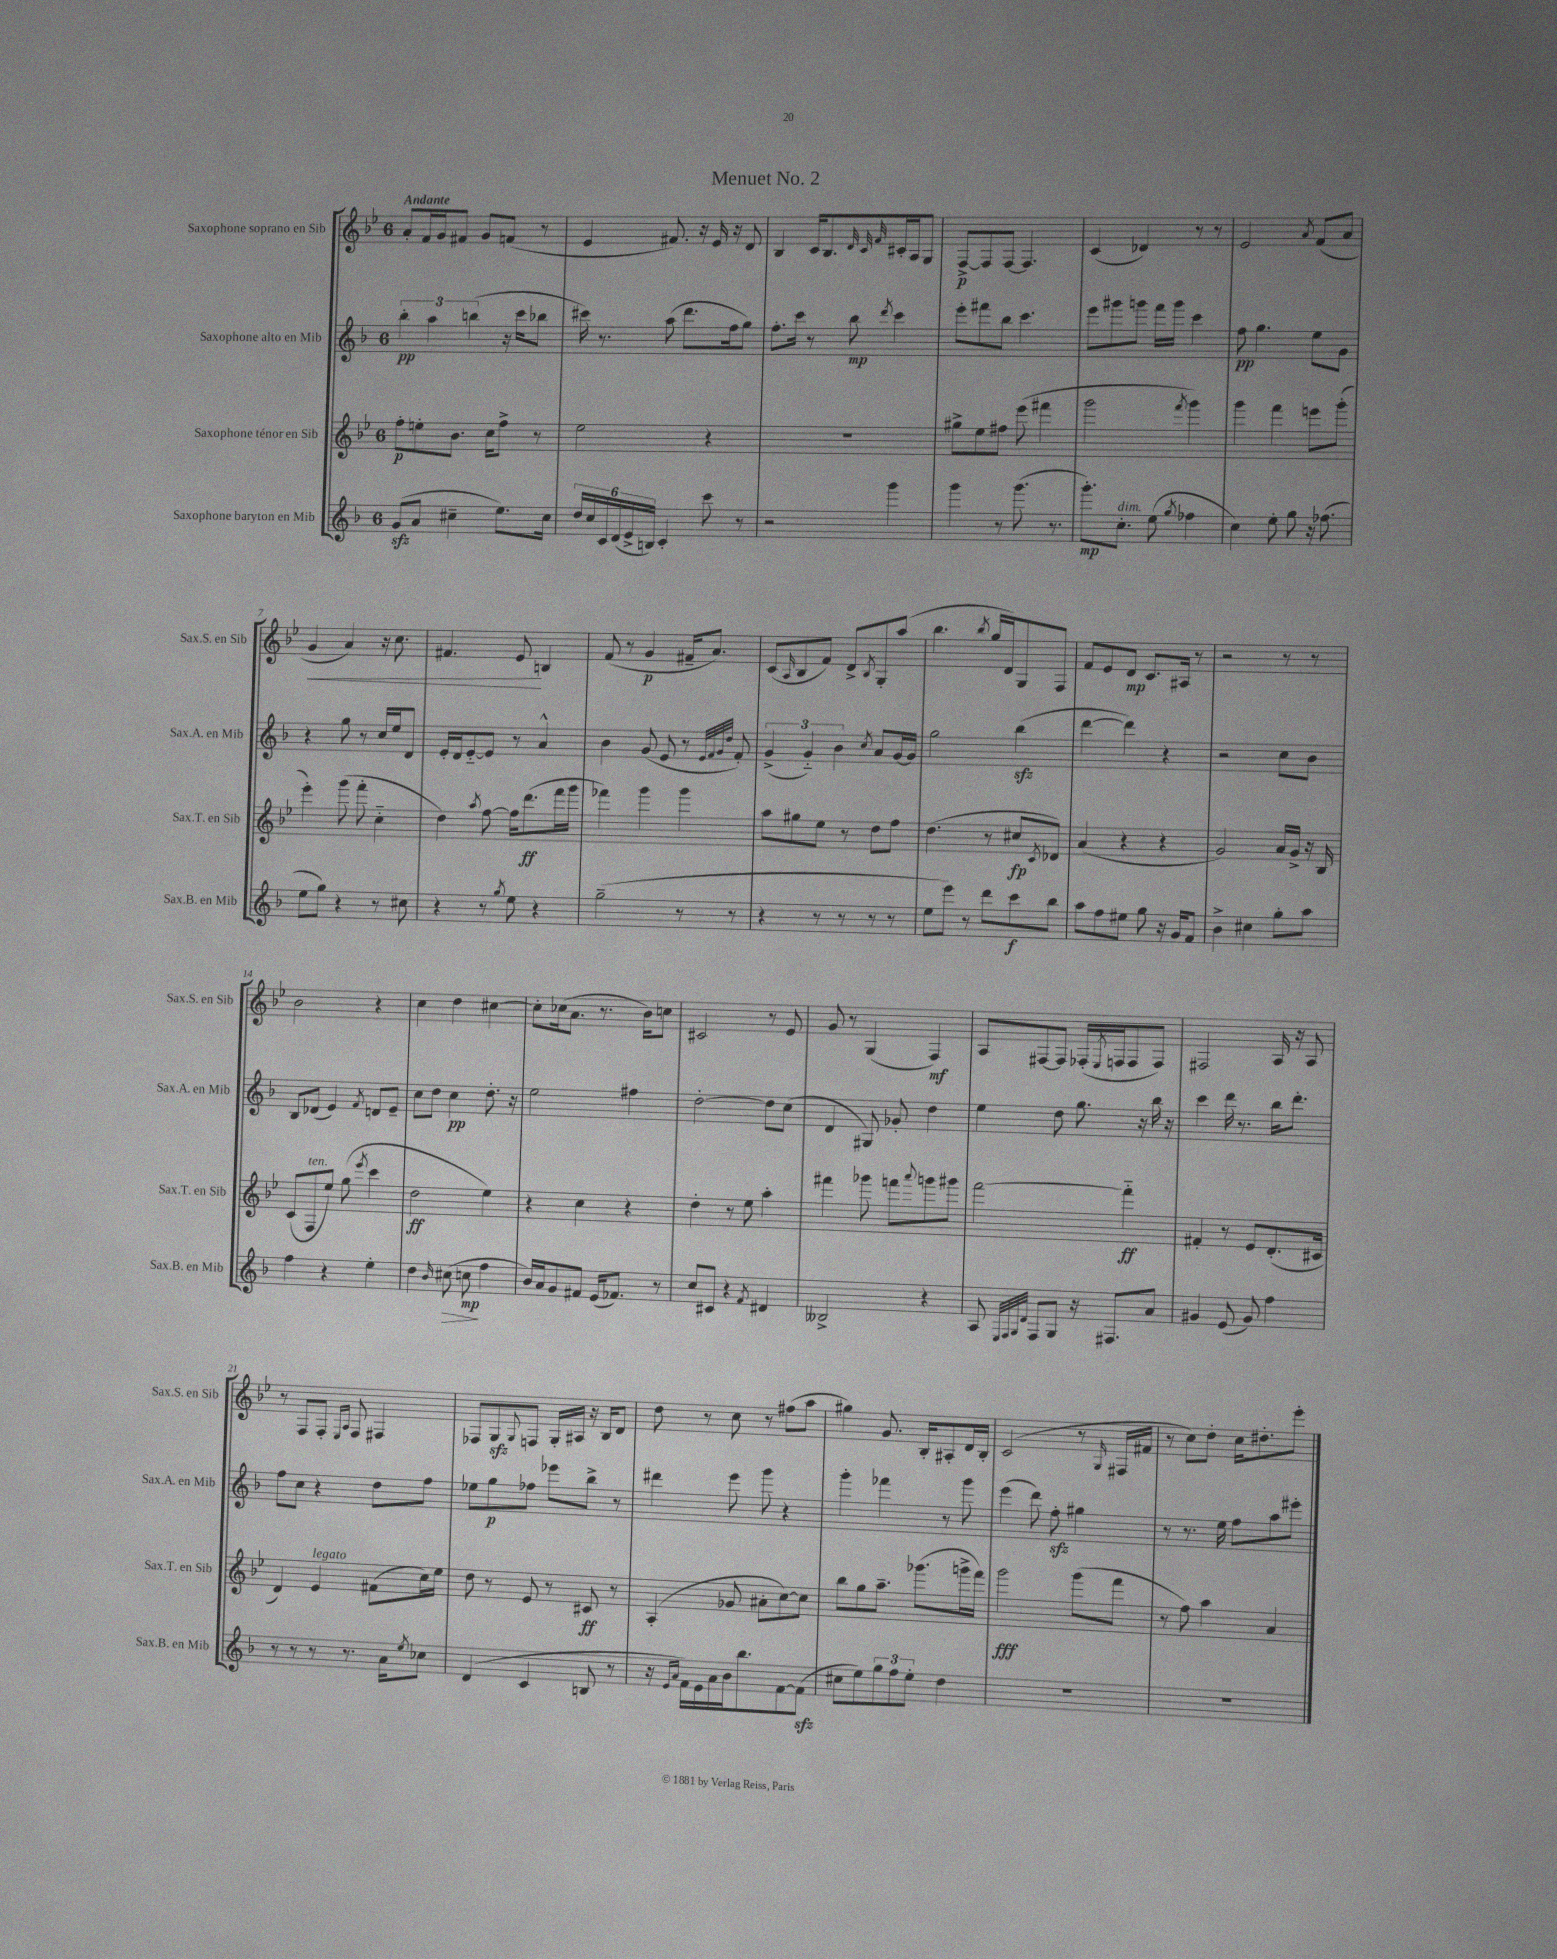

**kern	**dynam	**kern	**dynam	**kern	**dynam	**kern	**dynam
*part4	*part4	*part3	*part3	*part2	*part2	*part1	*part1
*staff4	*staff4	*staff3	*staff3	*staff2	*staff2	*staff1	*staff1
*I"Saxophone baryton en Mib	*	*I"Saxophone ténor en Sib	*	*I"Saxophone alto en Mib	*	*I"Saxophone soprano en Sib	*
*I'Sax.B. en Mib	*	*I'Sax.T. en Sib	*	*I'Sax.A. en Mib	*	*I'Sax.S. en Sib	*
*clefG2	*	*clefG2	*	*clefG2	*	*clefG2	*
*k[b-]	*	*k[b-e-]	*	*k[b-]	*	*k[b-e-]	*
*M6/8	*	*M6/8	*	*M6/8	*	*M6/8	*
=1	=1	=1	=1	=1	=1	=1	=1
!	!	!	!	!	!	!LO:TX:a:B:t=Andante	!
(8gzz/L	.	8ff'\L	p	6bb-'\	pp	8a'/L	.
8a/J	.	8een'\	.	.	.	16f/L	.
.	.	.	.	6aa\	.	.	.
.	.	.	.	.	.	16g/J	.
4cc#X~\	.	8.b-\J	.	.	.	8f#X/J	.
.	.	.	.	(6bbn\	.	.	.
.	.	.	.	.	.	8g/L	.
.	.	16cc\KL	.	.	.	.	.
8.ee\L)	.	8ff^\J	.	16r	.	(8fn/J	.
.	.	.	.	16ccc\KL	.	.	.
.	.	8r	.	8bb-X\J	.	8r	.
16cc#\Jk	.	.	.	.	.	.	.
=2	=2	=2	=2	=2	=2	=2	=2
24dd/LL	.	2ee-\	.	16ccc#X\)	.	4e-/	.
24cc/	.	.	.	.	.	.	.
.	.	.	.	8.r	.	.	.
24c/	.	.	.	.	.	.	.
(24d/	.	.	.	.	.	.	.
24e^/	.	.	.	.	.	.	.
24Bn/JJ)	.	.	.	.	.	.	.
4c'/	.	.	.	(8aa\	.	8.f#X/)	.
.	.	.	.	8.ddd\L	.	.	.
.	.	.	.	.	.	16r	.
8ccc\	.	4r	.	.	.	16e-/	.
.	.	.	.	16ff\k	.	16r	.
8r	.	.	.	8gg\J)	.	8d/	.
=3	=3	=3	=3	=3	=3	=3	=3
2r	.	2.r	.	8.ff'\L	.	4B-/	.
.	.	.	.	16ccc\Jk	.	.	.
.	.	.	.	8r	.	16c/KL	.
.	.	.	.	.	.	8.B-/	.
.	.	.	.	8bb-\	mp	.	.
.	.	.	.	.	.	32qqd/	.
.	.	.	.	.	.	32qqc/	.
.	.	.	.	8qddd/	.	32qqf/	.
4ggg\	.	.	.	4ccc\	.	16c#X'/L	.
.	.	.	.	.	.	16A/J	.
.	.	.	.	.	.	8G/J	.
=4	=4	=4	=4	=4	=4	=4	=4
4ggg\	.	8gg#X^\L	.	8eee'\L	.	[8F^/L	p
.	.	8ee-\	.	8fff#X\	.	8F/]	.
8r	.	8ff#X\J	.	8bb-\J	.	[8F/J	.
(8.ggg\	.	(8eee-\	.	4.ccc\	.	4.F/]	.
.	.	4fff#X\	.	.	.	.	.
8.r	.	.	.	.	.	.	.
=5	=5	=5	=5	=5	=5	=5	=5
8.ggg'\L)	mp	2ggg\	.	8eee\L	.	(4c/	.
.	.	.	.	8ggg#X\	.	.	.
!LO:TX:a:i:t=dim.	!	!	!	!	!	!	!
8.cc'\J	.	.	.	.	.	.	.
.	.	.	.	8gggn\J	.	4d-X/)	.
(8ee\	.	.	.	16fff\LL	.	.	.
.	.	.	.	16ggg\JJ	.	.	.
8qgg/	.	8qfff/	.	.	.	.	.
4ff-X\	.	4ggg\)	.	4ccc\	.	8r	.
.	.	.	.	.	.	8r	.
=6	=6	=6	=6	=6	=6	=6	=6
4cc\)	.	4ggg\	.	8ff\	pp	2e-/	.
.	.	.	.	4.gg\	.	.	.
8ee'\	.	4fff\	.	.	.	.	.
8gg\	.	.	.	.	.	.	.
.	.	.	.	.	.	8qa/	.
16r	.	8eeen\L	.	8ee\L	.	(8f/L	.
(8.ff-X\	.	.	.	.	.	.	.
.	.	(8ggg'\J	.	8g\J	.	8a/J	.
!!LO:LB:g=z
=7	=7	=7	=7	=7	=7	=7	=7
!	!	!	!	!	!	!	!LO:HP:b
8ee\L	.	4eee-'\)	.	4r	.	4g/	<
8gg\J)	.	.	.	.	.	.	.
4r	.	(8ggg\	.	8gg\	.	4a/)	.
.	.	8fff'\	.	8r	.	.	.
8r	.	4cc\	.	16cc/LL	.	16r	.
.	.	.	.	16ee/J	.	8.cc\	.
8cc#X\	.	.	.	8d/J	.	.	.
=8	=8	=8	=8	=8	=8	=8	=8
4r	.	4dd\)	.	16e'/LL	.	4.f#X/	.
.	.	.	.	16d/J	.	.	.
.	.	.	.	[8e/	.	.	.
.	.	8qaa/	.	.	.	.	.
8r	.	[8ff\	.	8e/J]	.	.	.
8qgg/	.	.	.	.	.	.	.
8ee\	.	16ff\KL]	.	8r	.	8e-/	.
.	.	(8.ddd\	ff	.	.	.	.
4r	.	.	.	4a^^/	.	4Bn/	[
.	.	16fff\L	.	.	.	.	.
.	.	16ggg\JJ	.	.	.	.	.
=9	=9	=9	=9	=9	=9	=9	=9
(2gg~\	.	4fff-X\)	.	4b-\	.	(8f/	.
.	.	.	.	.	.	8r	.
.	.	4ggg\	.	(8g/	.	4g/	p
.	.	.	.	8e/	.	.	.
8r	.	4ggg\	.	8r	.	16f#X~/KL	.
.	.	.	.	.	.	8.a/J)	.
.	.	.	.	32qqe/LLL	.	.	.
.	.	.	.	32qqf/	.	.	.
.	.	.	.	32qqg/	.	.	.
.	.	.	.	32qqdd/JJJ	.	.	.
8r	.	.	.	8f'/)	.	.	.
=10	=10	=10	=10	=10	=10	=10	=10
4r	.	8aa\L	.	(6g^/	.	(8c/L	.
.	.	.	.	.	.	16qqA/	.
.	.	8gg#X\	.	.	.	8B-/	.
.	.	.	.	6g/)	.	.	.
8r	.	8ee-\J	.	.	.	8f/J)	.
.	.	.	.	6b-\	.	.	.
8r	.	8r	.	.	.	8d^/L	.
.	.	.	.	8qcc/	.	8qB-/	.
8r	.	8dd\L	.	8a/L	.	8G'/	.
8r	.	8ff\J	.	[16g/L	.	(8aa/J	.
.	.	.	.	16g/JJ]	.	.	.
=11	=11	=11	=11	=11	=11	=11	=11
8ee\L	.	(4.dd\	.	2gg\	.	4.bb-\	.
8eee\J)	.	.	.	.	.	.	.
8r	.	.	.	.	.	.	.
.	.	.	.	.	.	8qbb-/	.
8ddd\L	.	8r	.	.	.	16gg/LL	.
.	.	.	.	.	.	16d/J)	.
8ccc\	f	8cc#X/L	fp	(4bb-zz\	.	8G/	.
.	.	8qc/	.	.	.	.	.
8bb-\J	.	8d-X/J)	.	.	.	8F/J	.
=12	=12	=12	=12	=12	=12	=12	=12
8aa\L	.	(4a/	.	[4ddd\	.	8f/L	.
8ff\	.	.	.	.	.	8e-/	.
8ee#X\J	.	4r	.	4ddd\])	.	8d/J	mp
8gg\	.	.	.	.	.	8.c/L	.
16r	.	4r	.	4r	.	.	.
16g/KL	.	.	.	.	.	16A#X/Jk	.
8f/J	.	.	.	.	.	8r	.
=13	=13	=13	=13	=13	=13	=13	=13
4b-^\	.	2g/)	.	2r	.	2r	.
4cc#X\	.	.	.	.	.	.	.
8gg'\L	.	16a/LL	.	8cc\L	.	8r	.
.	.	16g^/JJ	.	.	.	.	.
8aa\J	.	16r	.	8b-\J	.	8r	.
.	.	16B-/	.	.	.	.	.
!!LO:LB:g=z
=14	=14	=14	=14	=14	=14	=14	=14
4ff\	.	(8c/L	.	8B-/L	.	2b-\	.
!	!	!LO:TX:a:i:t=ten.	!	!	!	!	!
.	.	8F/	.	(8d-X/J	.	.	.
4r	.	8ee-/J)	.	4e/)	.	.	.
.	.	(8gg\	.	.	.	.	.
.	.	8qeee-/	.	8qf/	.	.	.
4ee'\	.	4ccc\	.	8dn/L	.	4r	.
.	.	.	.	8e~/J	.	.	.
=15	=15	=15	=15	=15	=15	=15	=15
4dd\	.	2dd\	ff	8cc\L	.	4cc\	.
.	.	.	.	8dd\J	.	.	.
16qqb-/	.	.	.	.	.	.	.
!	!LO:HP:b	!	!	!	!	!	!
(8cc#X\	>	.	.	4cc\	pp	4dd\	.
8ccn\	mp	.	.	.	.	.	.
4ff\	]	4ee-\)	.	8.dd'\	.	[4cc#X\	.
.	.	.	.	16r	.	.	.
=16	=16	=16	=16	=16	=16	=16	=16
16b-/LL)	.	4r	.	2ee\	.	8cc#'\L]	.
16a/J	.	.	.	.	.	.	.
8g/	.	.	.	.	.	(16cc-X\k	.
.	.	.	.	.	.	8.a\J	.
8f#X/J	.	4cc\	.	.	.	.	.
(16e/KL	.	.	.	.	.	8.r	.
8.f-X/J)	.	.	.	.	.	.	.
.	.	4r	.	4ff#X\	.	.	.
.	.	.	.	.	.	16b-\KL)	.
8r	.	.	.	.	.	8ccn\J	.
=17	=17	=17	=17	=17	=17	=17	=17
8cc/L	.	4dd'\	.	[2dd'\	.	2c#X/	.
8c#X/J	.	.	.	.	.	.	.
4r	.	8r	.	.	.	.	.
.	.	8ee-\	.	.	.	.	.
8qf/	.	.	.	.	.	.	.
4d#X/	.	4aa'\	.	8dd\L]	.	8r	.
.	.	.	.	(8cc\J	.	8e-/	.
=18	=18	=18	=18	=18	=18	=18	=18
2B--X^/	.	4fff#X\	.	4d/	.	8g/	.
.	.	.	.	.	.	8r	.
.	.	8ggg-X\	.	8G#X/)	.	(4G/	.
.	.	8fffn\L	.	8g-X'/	.	.	.
.	.	8qqaaa/	.	.	.	.	.
4r	.	8gggn\	.	4dd\	.	4F/)	mf
.	.	8ggg#X\J	.	.	.	.	.
=19	=19	=19	=19	=19	=19	=19	=19
8A/	.	[2fff\	.	4ee\	.	8A/L	.
32qqE/LLL	.	.	.	.	.	.	.
32qqF/	.	.	.	.	.	.	.
32qqG/	.	.	.	.	.	.	.
32qqd/JJJ	.	.	.	.	.	.	.
8F/L	.	.	.	.	.	[8F#X/	.
8G/J	.	.	.	8dd\	.	8F#/J]	.
16r	.	.	.	8.gg\	.	(16F-X'/LL	.
.	.	.	.	.	.	8qE-/	.
8.F#X/L	.	.	.	.	.	16Fn/J	.
.	.	4fff\]	ff	.	.	8F/	.
.	.	.	.	16r	.	.	.
8a/J	.	.	.	16bb-\	.	8F/J)	.
.	.	.	.	16r	.	.	.
=20	=20	=20	=20	=20	=20	=20	=20
4g#X/	.	4f#X'/	.	4ccc\	.	2F#X/	.
(8e/	.	8r	.	16ddd\	.	.	.
.	.	.	.	8.r	.	.	.
8g#/)	.	8e-/L	.	.	.	.	.
4ff\	.	(8.d'/	.	16bb-\KL	.	16A/	.
.	.	.	.	8.ddd'\J	.	16r	.
.	.	.	.	.	.	8A/	.
.	.	16c#X/Jk	.	.	.	.	.
!!LO:LB:g=z
=21	=21	=21	=21	=21	=21	=21	=21
8r	.	4d/)	.	8ff\L	.	8r	.
8r	.	.	.	8cc\J	.	8F/L	.
!	!	!LO:TX:a:i:t=legato	!	!	!	!	!
8r	.	4e-/	.	4r	.	8F'/J	.
.	.	.	.	.	.	16qqE-/LL	.
.	.	.	.	.	.	16qqA/JJ	.
8.r	.	.	.	.	.	8F/	.
.	.	(8f#X\L	.	8dd\L	.	4F#X/	.
16a\KL	.	.	.	.	.	.	.
8qee/	.	.	.	.	.	.	.
8cc-X\J	.	16cc\L)	.	8ff\J	.	.	.
.	.	16ee-\JJ	.	.	.	.	.
=22	=22	=22	=22	=22	=22	=22	=22
(4d/	.	8dd\	.	8ee-X\L	.	8F-X/L	.
.	.	8r	.	8gg\	p	8Gzz/	.
.	.	.	.	.	.	8qqG/	.
4c/	.	8e-/	.	8ff-X\J	.	8Fn/J	.
.	.	8r	.	8eee-X\L	.	16G'/LL	.
.	.	.	.	.	.	16A#X/JJ	.
8Bn/	.	8c#X/	ff	8bb-^\J	.	16r	.
.	.	.	.	.	.	16B-/KL	.
8r	.	8r	.	8r	.	8d/J	.
=23	=23	=23	=23	=23	=23	=23	=23
16r	.	(4A'/	.	4ddd#X\	.	8dd\	.
16qqe/LL	.	.	.	.	.	.	.
16qqa/JJ	.	.	.	.	.	.	.
16f\LL)	.	.	.	.	.	.	.
16e\	.	.	.	.	.	8r	.
16a\	.	.	.	.	.	.	.
16b-\J	.	8g-X/	.	8eee\	.	8cc\	.
8.bb-\	.	.	.	.	.	.	.
.	.	8a#X'\L	.	8ggg\	.	8r	.
[8f\	.	[8cc\)	.	4r	.	(8ff#X\L	.
(8fzz\J]	.	8cc\J]	.	.	.	8aa\J	.
=24	=24	=24	=24	=24	=24	=24	=24
8cc#X\L	.	8bb-\L	.	4ggg'\	.	4gg#X\)	.
8ee\)	.	8gg\	.	.	.	.	.
12gg\	.	8.aa~\J	.	4fff-X\	.	8.g/	.
12ff\	.	.	.	.	.	.	.
12ee'\J	.	.	.	.	.	.	.
.	.	(8.ggg-X\L	.	.	.	16B-'/KL	.
4dd\	.	.	.	8r	.	8A#X'/	.
.	.	16gggn^\L	.	8ggg\	.	16d/L	.
.	.	16fff\JJ)	.	.	.	16B-'/JJ	.
=25	=25	=25	=25	=25	=25	=25	=25
2.r	.	2ggg\	fff	(4eee\	.	(2c/	.
.	.	.	.	8ddd\)	.	.	.
.	.	.	.	8ffzz'\	.	.	.
.	.	(8ggg\L	.	4gg#X\	.	8r	.
.	.	.	.	.	.	16qqG/	.
.	.	8fff\J	.	.	.	16F#X/LL	.
.	.	.	.	.	.	16f#X/JJ	.
=26	=26	=26	=26	=26	=26	=26	=26
2.r	.	8r	.	8r	.	8r	.
.	.	8ff\)	.	8.r	.	8cc\L)	.
.	.	4aa\	.	.	.	8dd'\J	.
.	.	.	.	16ee\	.	.	.
.	.	.	.	8ff\L	.	16cc\KL	.
.	.	.	.	.	.	8.dd#X'\	.
.	.	4a/	.	8aa\	.	.	.
.	.	.	.	8eee#X'\J	.	8eee-'\J	.
==	==	==	==	==	==	==	==
*-	*-	*-	*-	*-	*-	*-	*-
